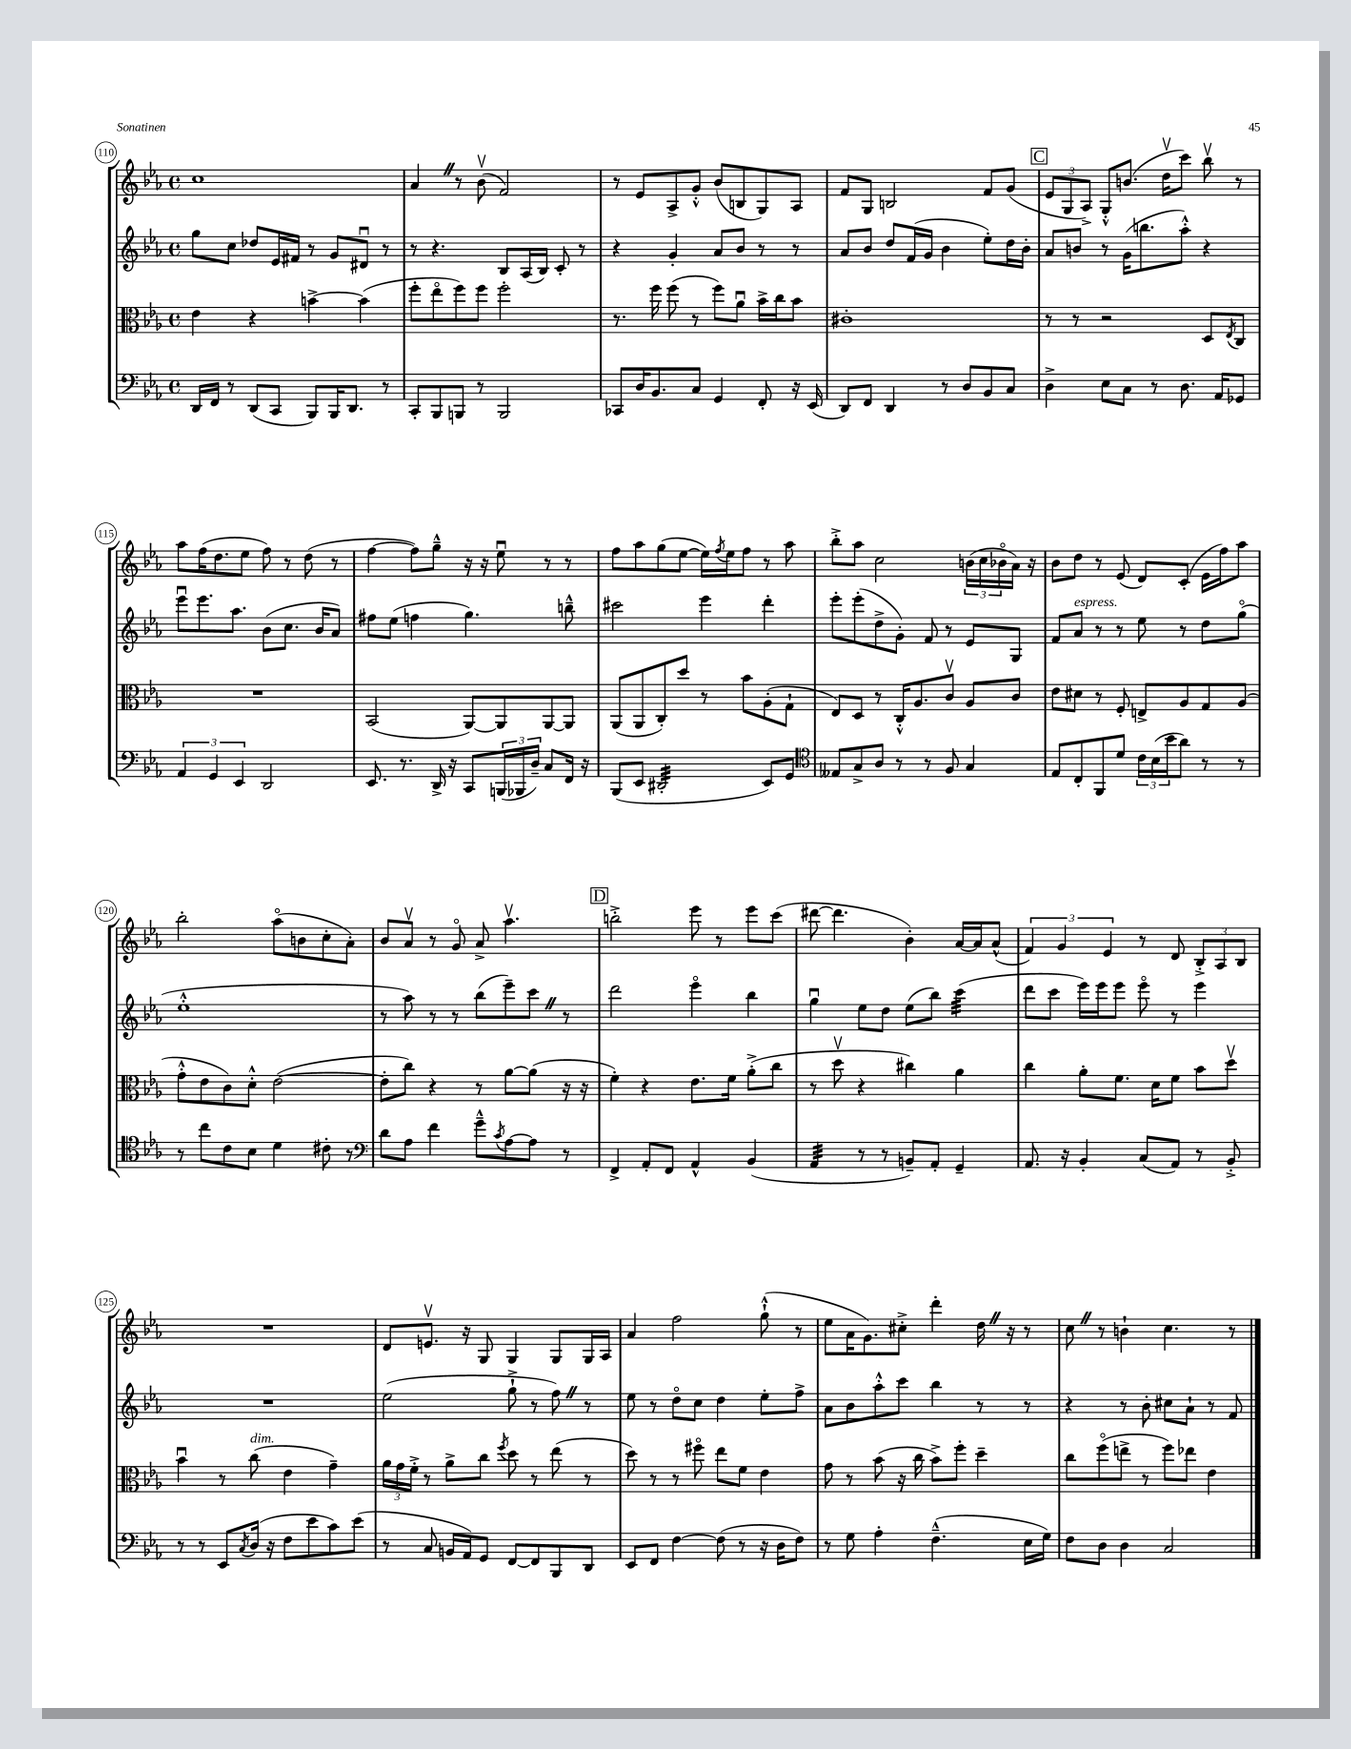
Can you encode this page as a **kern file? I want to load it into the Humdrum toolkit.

**kern	**kern	**kern	**kern
*staff4	*staff3	*staff2	*staff1
*clefF4	*clefC3	*clefG2	*clefG2
*k[b-e-a-]	*k[b-e-a-]	*k[b-e-a-]	*k[b-e-a-]
*M4/4	*M4/4	*M4/4	*M4/4
*met(c)	*met(c)	*met(c)	*met(c)
16DD	4e-	8gg	1cc
16FF	.	.	.
8r	.	8cc	.
(8DD	4r	8dd-	.
8CC	.	16e-	.
.	.	16f#	.
8BBB-)	[4b^	8r	.
16BBB-	.	8g	.
8.DD	.	.	.
.	(4b]	8d#u	.
8r	.	8r	.
=	=	=	=
8CC'	8ff'	8r	4a-
8BBB-	8ee-o	4.r	.
8BBB	8ff)	.	8r
8r	8ff	.	(8b-v
2BBB	2ff'	8B-	2f)
.	.	(16A-	.
.	.	16B-)	.
.	.	8c'	.
.	.	8r	.
=	=	=	=
8CC-	8.r	4r	8r
16D	.	.	8e-
8.BB-	16ff	.	.
.	(8ff	4g'	8A-^
8C	8r	.	8g'^^
4GG	8ff)	8a-	(8b-
.	8a-u	8b-	8B
8FF'	16b-^	8r	8G)
.	16cc	.	.
16r	8b-	8r	8A-
(16EE-	.	.	.
=	=	=	=
8DD)	1c#'	8a-	8f
8FF	.	8b-	8G
4DD	.	8dd	2B
.	.	(16f	.
.	.	16g	.
8r	.	4b-	.
8D	.	.	.
8BB-	.	8ee-')	8f
8C	.	16dd	(8g
.	.	16b-'	.
=	=	=	=
4D^	8r	8a-	12e-
.	.	.	12G
.	8r	8b	.
.	.	.	12A-^)
8E-	2r	8r	8G'^^
8C	.	(16g	(8.b
.	.	8.bb	.
8r	.	.	.
.	.	.	16ddv
8.D	.	8aa-'^^)	8ccc)
.	8D	4r	8bb-v
16AA-	.	.	.
.	8qE-	.	.
8GG-	8C	.	8r
=	=	=	=
6AA-	1r	8eee-u	8aa-
.	.	8.eee-	(16ff
6GG	.	.	.
.	.	.	8.dd
.	.	8.aa-	.
6EE-	.	.	.
.	.	.	8ee-
2DD	.	(8b-	8ff)
.	.	8.cc	8r
.	.	.	(8dd
.	.	16b-	.
.	.	8a-)	8r
=	=	=	=
8.EE-	(2BB-	8ff#	[4ff
.	.	(8ee-	.
8.r	.	.	.
.	.	4ff	8ff])
16DD^	.	.	8gg~^^
16r	.	.	.
8CC	[8AA-)	4.gg)	16r
.	.	.	16r
(24BBB	8AA-]	.	8ee-u
24BBB-	.	.	.
24D~)	.	.	.
8C	[8AA-	.	8r
16FF	8AA-]	8bb~^^	8r
16r	.	.	.
=	=	=	=
(8BBB-	(8AA-	2ccc#	8ff
8EE-	8AA-	.	8aa-
2DD#'	8C')	.	(8gg
.	8dd	.	[8ee-
.	8r	4eee-	16ee-])
.	.	.	8qff
.	.	.	16ee-
.	8b-	.	8ff
8EE-)	(8A-'	4ddd'	8r
8GG	8G`	.	8aa-
=	=	=	=
*clefC4	*	*	*
8E--	8E-)	8eee-'	8bb-'^
8G^	8D	(8eee-'	8aa-
8A-	8r	8dd^	2cc
8r	16C'^^	8g')	.
.	8.A-	.	.
8r	.	8f	.
8F	8cv	8r	.
4G	8A-	8e-	(24b
.	.	.	24cc
.	.	.	24b-o
.	8c	8G	16a-)
.	.	.	16r
=	=	=	=
8E-	8e-	8f	8b-
8C'	8d#	8a-	8dd
8FF	8r	8r	8r
8d	8F'	8r	(8e-
24c	8E^	8ee-	8d)
(24B-	.	.	.
24b-	.	.	.
8a-)	8A-	8r	(8c'
8r	8G	8dd	16e-
.	.	.	16ff)
8r	(8A-	(8ggo	8aa-
=	=	=	=
8r	8g'^^	1ee-'^^	2bb-'
8cc	8e-	.	.
8c	8c)	.	.
8B-	8d'^^	.	.
4d	([2e-	.	(8aa-o
.	.	.	8b
8c#'	.	.	8cc'
8r	.	.	8a-')
=	=	=	=
*clefF4	*	*	*
8d	8e-']	8r	8b-
8A-	8cc)	8aa-)	8a-v
4f	4r	8r	8r
.	.	8r	8go
8g~^^	8r	(8bb-	8a-^
8qc	.	.	.
[8A-	[8a-	8eee-~)	4.aa-v
8A-]	(8a-]	8ccc	.
8r	16r	8r	.
.	16r	.	.
=	=	=	=
4FF^	4f')	2ddd	2bb'^
8AA-'	4r	.	.
8FF	.	.	.
4AA-^^	8.e-	4eee-o	8eee-
.	.	.	8r
.	16f	.	.
(4BB-	(8a-'^	4bb-	8eee-
.	8cc	.	(8ccc
=	=	=	=
4AA-	8r	4ggu	[8ddd#
.	8ddv	.	4.ddd#]
8r	4r	8ee-	.
8r	.	8dd	.
8BB~)	4cc#)	(8ee-	4b-')
8AA-'	.	8bb-)	.
4GG~	4a-	(4ccc	[16a-
.	.	.	16a-]
.	.	.	(8a-^^
=	=	=	=
8.AA-	4cc	8ddd	6f)
.	.	8ccc	.
.	.	.	6g
16r	.	.	.
4BB-'	8a-'	16eee-)	.
.	.	16eee-	.
.	.	.	6e-
.	8.f	8eee-	.
(8C	.	8eee-o	8r
.	16d	.	.
8AA-)	8f	8r	8d
8r	8b-	4eee-	12B-'^
.	.	.	12A-
8BB-'^	8ddv	.	.
.	.	.	12B-
=	=	=	=
8r	4b-u	1r	1r
8r	.	.	.
8EE-	8r	.	.
8qC	.	.	.
(16D	(8cc	.	.
16r	.	.	.
8F	4e-	.	.
8e-	.	.	.
8c)	4g~)	.	.
(8e-	.	.	.
=	=	=	=
8r	24a-	(2ee-	8d
.	24g	.	.
.	24f'^	.	.
8C	8r	.	8.ev
16BB	8a-^	.	.
16AA-)	.	.	16r
8GG	8cc	.	8G
.	8qff	.	.
[8FF	8dd	8gg`^	4G
8FF]	8r	8r	.
8BBB-	(8ee-	8ff)	8G
8DD	8r	8r	16G
.	.	.	16A-
=	=	=	=
8EE-	8dd)	8ee-	4a-
8FF	8r	8r	.
[4F	8r	8ddo	2ff
.	8ff#o	8cc	.
(8F]	8ee-	4dd	.
8r	8f	.	.
16r	4e-	8ee-'	(8gg`^^
16D	.	.	.
8F)	.	8ff^	8r
=	=	=	=
8r	8g	8a-	8ee-
8G	8r	8b-	16a-
.	.	.	8.g)
4A-'	(8b-	8aa-'^^	.
.	16r	8ccc	8cc#'^
.	16cc	.	.
(4.F~^^	8b-^)	4bb-	4ddd'
.	8ff'	.	.
.	4dd~	8r	16dd
.	.	.	16r
16E-	.	8r	8r
16G)	.	.	.
=	=	=	=
8F	8cc	4r	8cc
8D	(8ffo	.	8r
4D	8ee^	8r	4b`
.	8r	8b-'	.
2C	8ff)	8cc#	4.cc
.	8ee-	8a-`	.
.	4e-	8r	.
.	.	8f	8r
==	==	==	==
*-	*-	*-	*-
